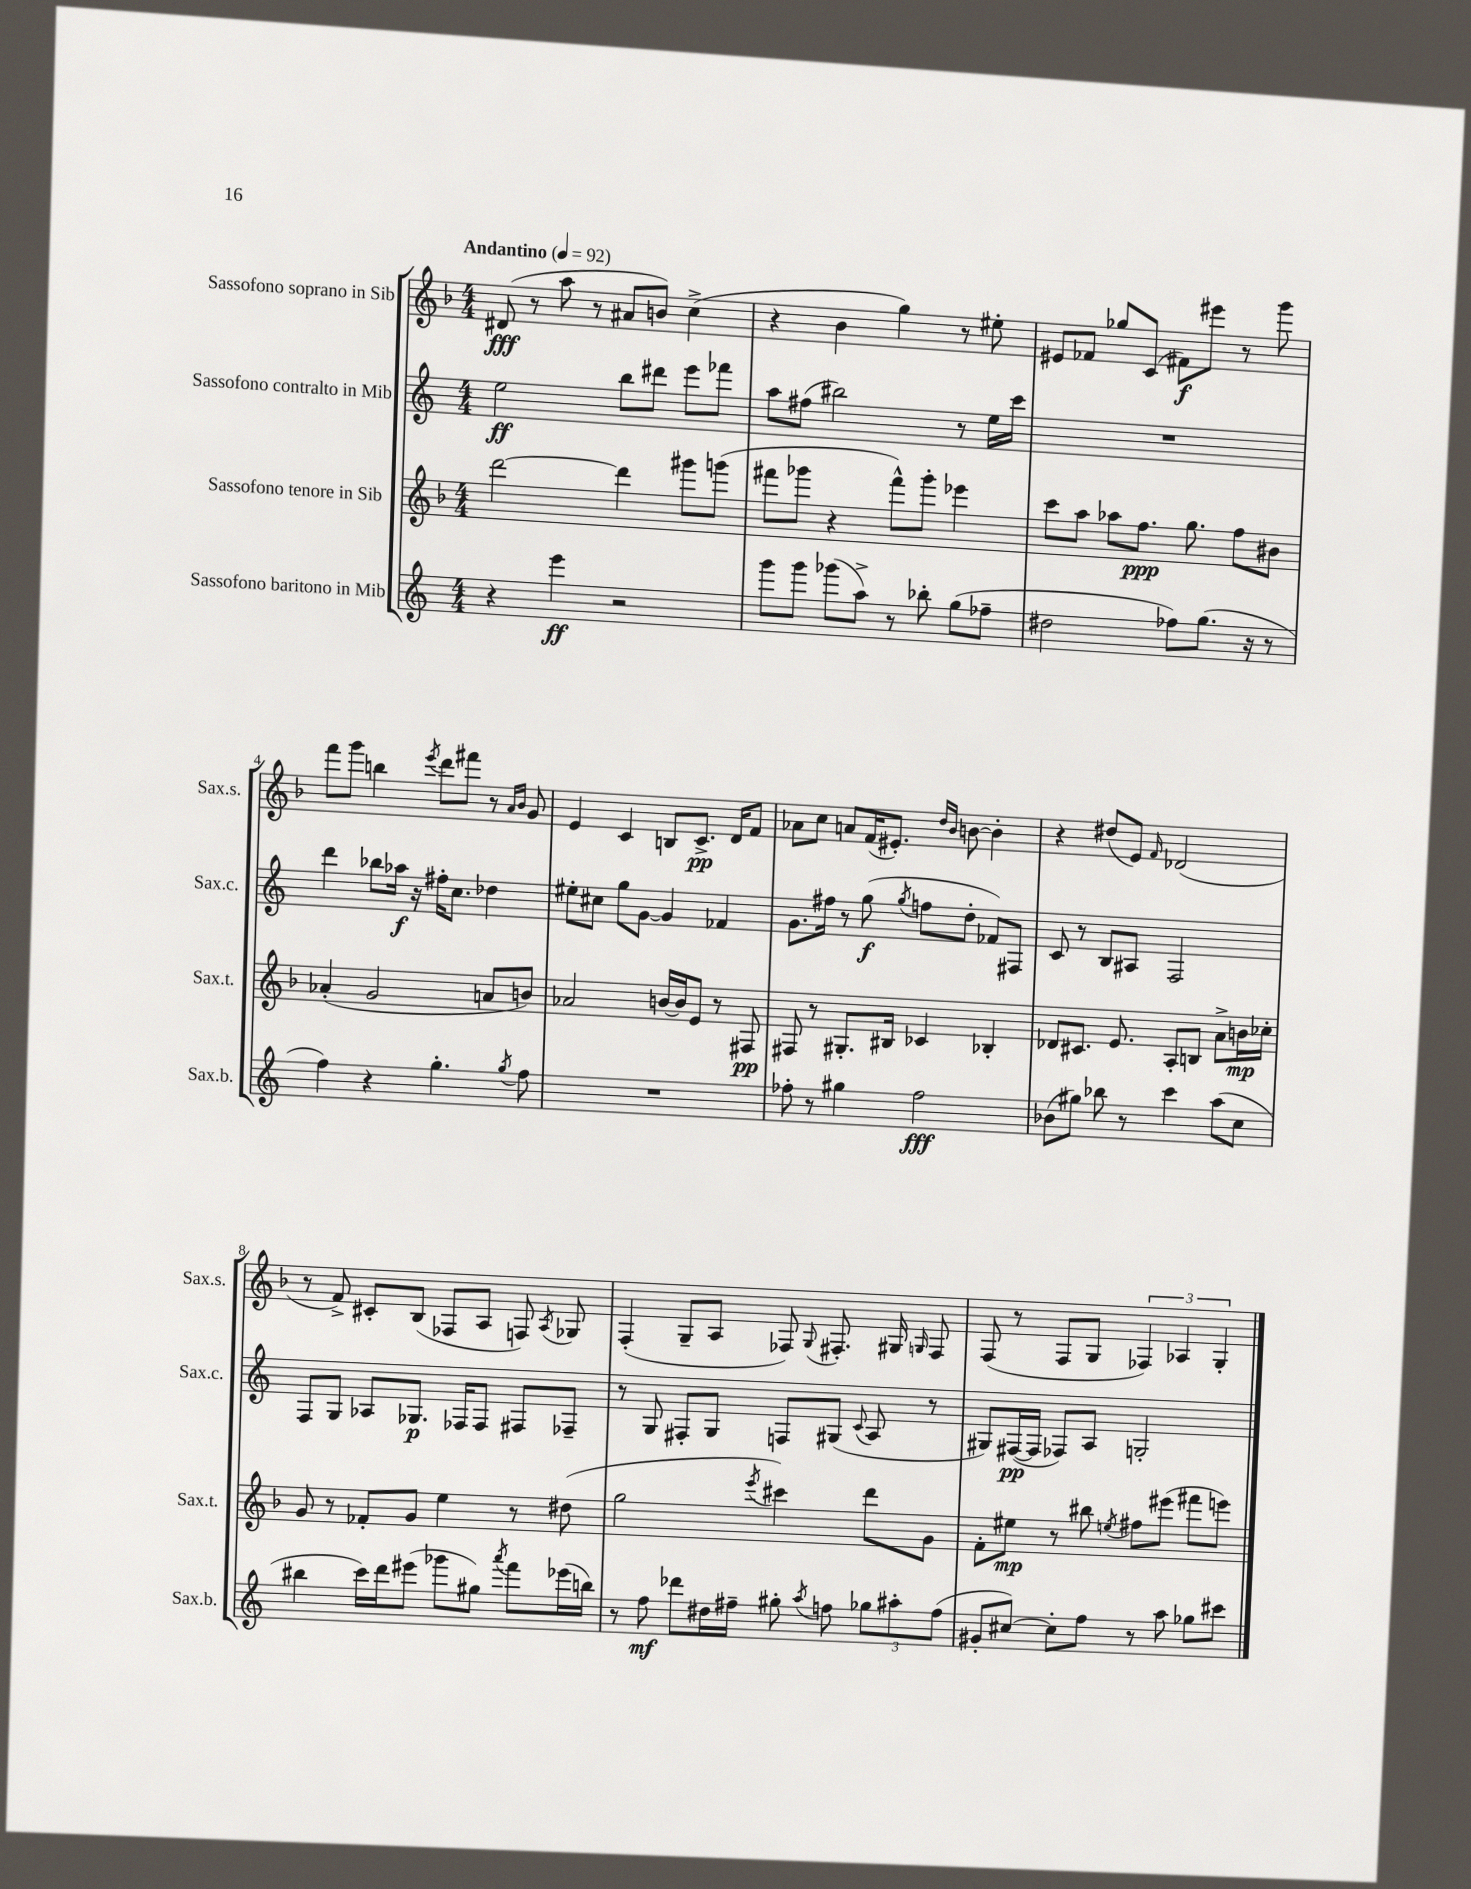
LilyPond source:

<<
\new StaffGroup <<
\new Staff = "s0" \with { instrumentName = "Sassofono soprano in Sib" shortInstrumentName = "Sax.s." } {
    \clef treble \key f \major \numericTimeSignature \time 4/4 \tempo "Andantino" 4 = 92
    \autoBeamOff dis'8\fff( r8 a''8 r8 ais'8[ b'8]) c''4->( |
    r4 bes'4 g''4) r8 eis''8-. |
    eis'8[ fes'8] ges''8[ c'8]( fis'8[\f) eis'''8] r8 g'''8 |
    f'''8[ g'''8] b''4 \acciaccatura { e'''8 } d'''8[ fis'''8] r8 \grace { a'16[ bes'16] } g'8 |
    e'4 c'4 b8[ c'8.]->\pp d'16[ f'8] |
    aes'8[ c''8] a'8[ f'16( eis'8.]-.) \grace { d''16[ bes'16] } b'8~ b'4-. |
    r4 dis''8[( e'8]) \grace { f'16 } des'2( |
    r8 f'8->) cis'8[-. bes8]( fes8[ a8] f8) \acciaccatura { a8 } ges8 |
    f4-.( g8[-- a8] fes8) \appoggiatura { g8 } fis8.-. gis16 \grace { g16 } fis8 |
    f8( r8 f8[ g8] \tuplet 3/2 { fes4) aes4 g4-. } \bar "|." |
}
\new Staff = "s1" \with { instrumentName = "Sassofono contralto in Mib" shortInstrumentName = "Sax.c." } {
    \clef treble \key c \major \numericTimeSignature \time 4/4
    \autoBeamOff e''2\ff b''8[ dis'''8] e'''8[ fes'''8] |
    a''8[ fis''8]( bis''2) r8 e''16[ c'''16] |
    R1 |
    d'''4 bes''8[ aes''16]\f r16 fis''16[-. c''8.] des''4 |
    eis''8[-. cis''8] g''8[ g'8]~ g'4 fes'4 |
    g'8.[ fis''16] r8 g''8\f( \acciaccatura { g''8 } f''8[ d''8]-. fes'8[) fis8] |
    c'8 r8 b8[ ais8] f2 |
    f8[ g8] aes8[ ges8.]\p fes16[ fes8] fis8[ fes8]-- |
    r8 g8 fis8[-. g8] f8[ gis8]( \appoggiatura { c'8 } a8 r8 |
    gis8[) fis16~\pp( fis16] fes8[) a8] g2-. \bar "|." |
}
\new Staff = "s2" \with { instrumentName = "Sassofono tenore in Sib" shortInstrumentName = "Sax.t." } {
    \clef treble \key f \major \numericTimeSignature \time 4/4
    \autoBeamOff d'''2~ d'''4 gis'''8[ g'''8]( |
    fis'''8[ ges'''8] r4 fis'''8[-^) ges'''8]-. ees'''4 |
    c'''8[ a''8] aes''8[ f''8.]\ppp g''8. f''8[ bis'8] |
    aes'4-.( g'2 a'8[ b'8]) |
    aes'2 b'16[~ b'16 e'8] r8 fis8\pp |
    fis8 r8 gis8.[-. bis16] ces'4 bes4-. |
    des'8[ cis'8.] e'8. a8[-. b8] a'8[-> b'16\mp ces''16]-. |
    g'8 r8 fes'8[-. g'8] e''4 r8 dis''8( |
    g''2 \acciaccatura { e'''8 } cis'''4) d'''8[ g'8] |
    f'8[-. eis''8]\mp r8 bis''8 \acciaccatura { e''8 } fis''8[ eis'''8]( fis'''8[ e'''8]) \bar "|." |
}
\new Staff = "s3" \with { instrumentName = "Sassofono baritono in Mib" shortInstrumentName = "Sax.b." } {
    \clef treble \key c \major \numericTimeSignature \time 4/4
    \autoBeamOff r4 e'''4\ff r2 |
    g'''8[ g'''8] ges'''8[( a''8]->) r8 bes''8-. g''8[( fes''8]-- |
    dis''2 fes''8[) g''8.]( r16 r8 |
    f''4) r4 g''4.-. \acciaccatura { g''8 } f''8 |
    R1 |
    fes''8-. r8 gis''4 fes''2\fff |
    bes'8[( gis''8]) bes''8 r8 c'''4 a''8[( c''8] |
    bis''4 c'''16[) d'''16 eis'''8]( ges'''8[ gis''8]) \acciaccatura { a'''8 } f'''8[ ees'''16( b''16]) |
    r8 f''8\mf des'''8[ dis''16 fis''16]-- gis''8-. \acciaccatura { a''8 } f''8 \tuplet 3/2 { ges''8[ ais''8-. f''8]( } |
    gis'8[-. cis''8]~) cis''8[-. f''8] r8 a''8 ges''8[ cis'''8] \bar "|." |
}
>>
>>
